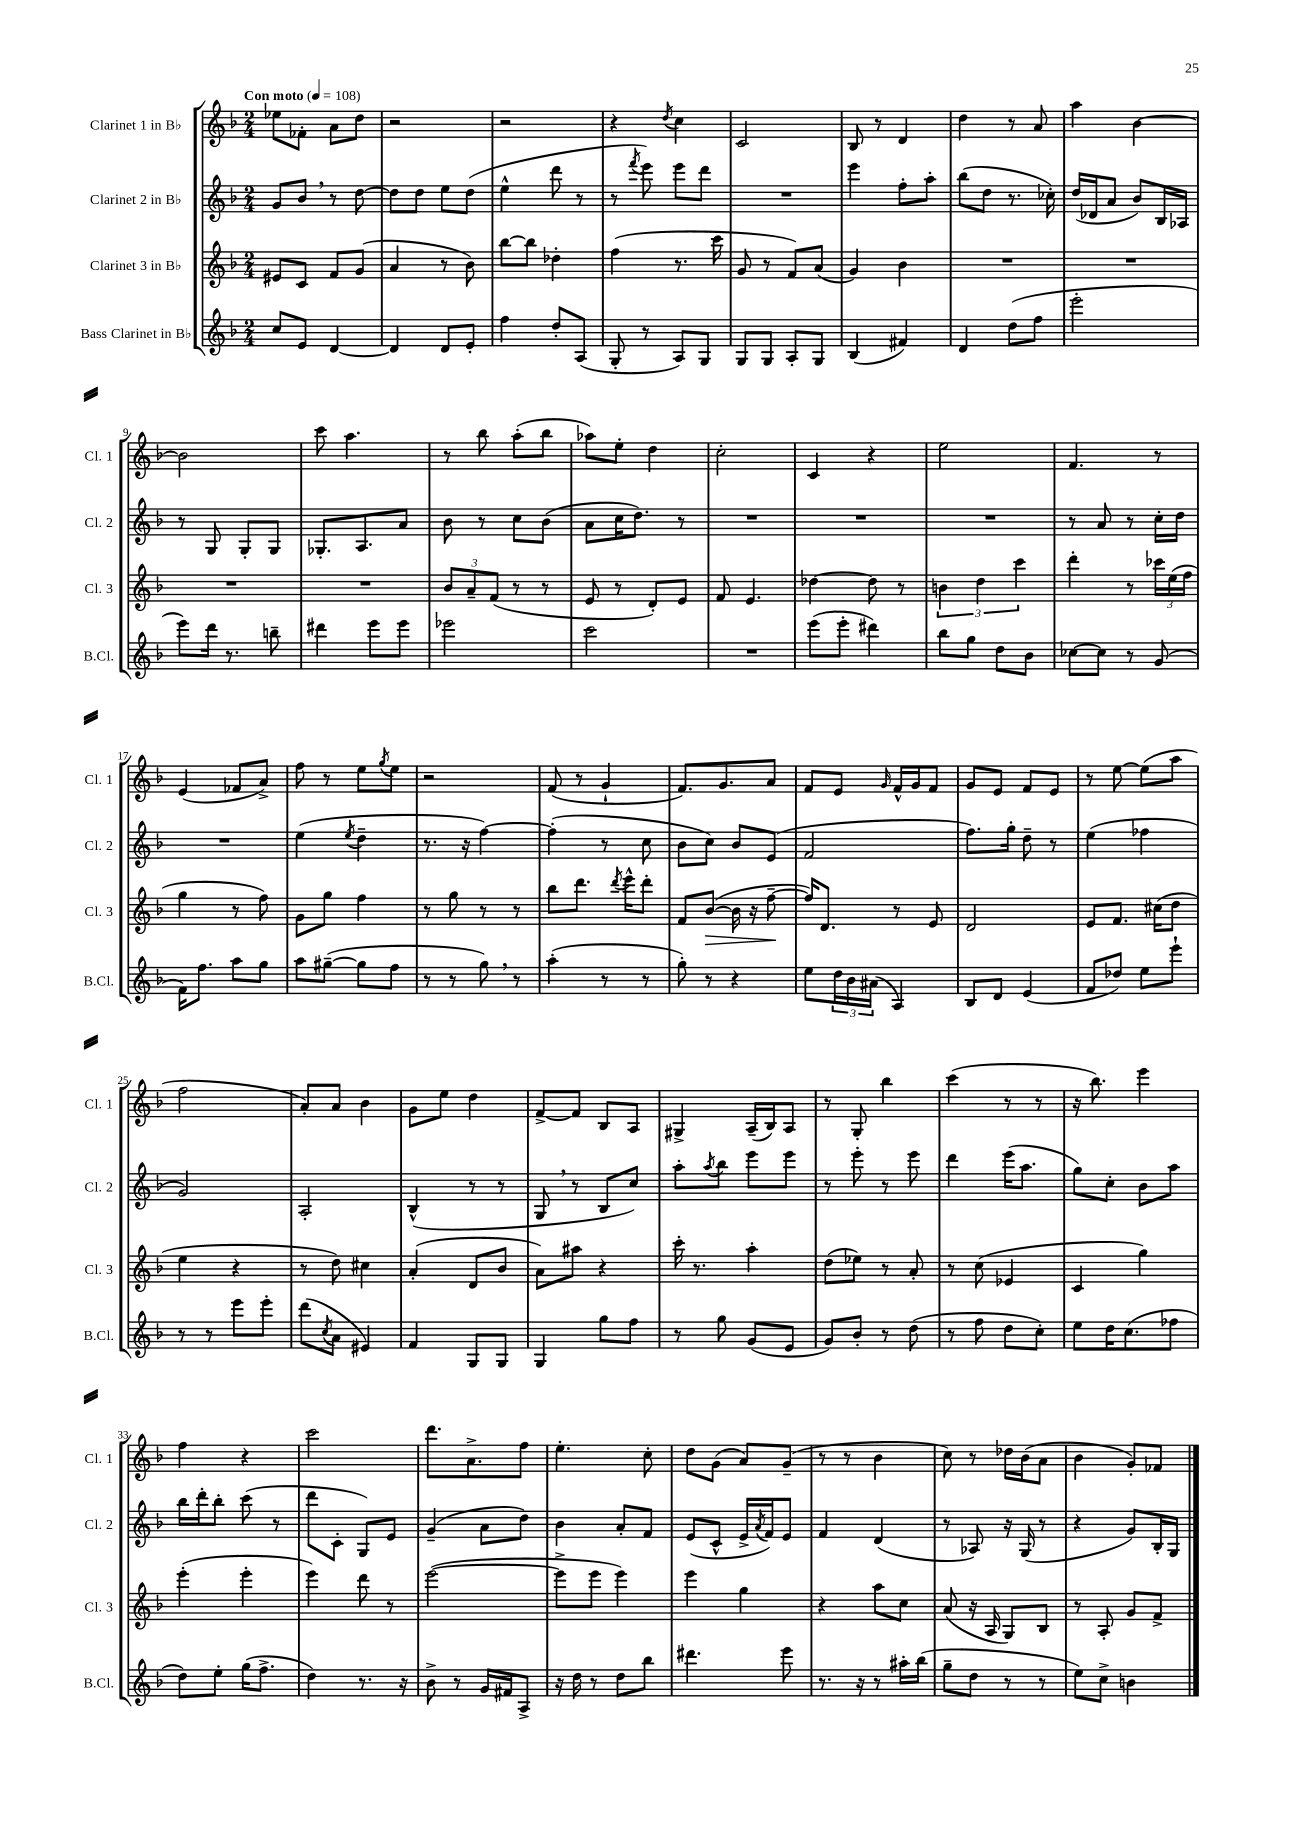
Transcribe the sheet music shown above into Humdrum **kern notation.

**kern	**kern	**kern	**kern
*staff4	*staff3	*staff2	*staff1
*clefG2	*clefG2	*clefG2	*clefG2
*k[b-]	*k[b-]	*k[b-]	*k[b-]
*M2/4	*M2/4	*M2/4	*M2/4
*MM108	*MM108	*MM108	*MM108
8cc	8e#	8g	8ee-
8e	8c	8b-	8f-'
[4d	8f	8r	8a
.	(8g	[8dd	8dd
=	=	=	=
4d]	4a	8dd]	2r
.	.	8dd	.
8d	8r	8ee	.
8e'	8b-)	(8dd	.
=	=	=	=
4ff	[8bb-	4ee^^	2r
.	8bb-]	.	.
8dd'	4dd-'	8ddd	.
(8A	.	8r	.
=	=	=	=
8G'	(4ff	8r	4r
.	.	8qfff	.
8r	.	8eee)	.
.	.	.	8qdd
8A)	8.r	8eee	4cc
8G	.	8ddd	.
.	16ccc	.	.
=	=	=	=
8G	8g	2r	2c
8G	8r	.	.
8A'	8f)	.	.
8G	(8a	.	.
=	=	=	=
(4B-	4g)	4eee	8B-
.	.	.	8r
4f#)	4b-	8ff'	4d
.	.	8aa'	.
=	=	=	=
4d	2r	(8bb-	4dd
.	.	8dd	.
(8dd	.	8.r	8r
8ff	.	.	8a
.	.	16cc-')	.
=	=	=	=
2eee'	2r	(16dd	4aa
.	.	16d-	.
.	.	8a	.
.	.	8b-)	[4b-
.	.	16B-	.
.	.	16A-	.
=	=	=	=
8eee)	2r	8r	2b-]
16ddd	.	8G	.
8.r	.	.	.
.	.	8G'	.
8bb~	.	8G	.
=	=	=	=
4ddd#	2r	8.G-'	8ccc
.	.	.	4.aa
.	.	8.A	.
8eee	.	.	.
8eee	.	8a	.
=	=	=	=
2eee-	12b-	8b-	8r
.	12a~	.	.
.	.	8r	8bb-
.	(12f	.	.
.	8r	8cc	(8aa'
.	8r	(8b-	8bb-
=	=	=	=
2ccc	8e	8a	8aa-)
.	8r	16cc	8ee'
.	.	8.dd)	.
.	8d')	.	4dd
.	8e	8r	.
=	=	=	=
2r	8f	2r	2cc'
.	4.e	.	.
=	=	=	=
(8eee	[4dd-	2r	4c
8eee'	.	.	.
4ddd#)	8dd-]	.	4r
.	8r	.	.
=	=	=	=
8bb-	6b	2r	2ee
8gg	.	.	.
.	6dd	.	.
8dd	.	.	.
.	6ccc	.	.
8b-	.	.	.
=	=	=	=
[8cc-	4ddd'	8r	4.f
8cc-]	.	8a	.
8r	8r	8r	.
(8g	24ccc-	16cc'	8r
.	(24ee	.	.
.	.	16dd	.
.	24ff	.	.
=	=	=	=
16f)	4gg	2r	(4e
8.ff	.	.	.
8aa	8r	.	8f-
8gg	8ff)	.	8a^)
=	=	=	=
8aa	8g	(4ee	8ff
([8gg#~	8gg	.	8r
.	.	8qee	.
8gg#]	4ff	4dd~	8ee
.	.	.	8qgg
8ff	.	.	8ee
=	=	=	=
8r	8r	8.r	2r
8r	8gg	.	.
.	.	16r	.
8gg)	8r	[4ff)	.
8r	8r	.	.
=	=	=	=
(4aa'	8bb-	(4ff']	(8f
.	8.ddd	.	8r
8r	.	8r	4g`
.	8qddd	.	.
.	16eee^^	.	.
8r	8ddd'	8cc	.
=	=	=	=
8gg')	8f	8b-	8.f)
8r	([8b-	8cc)	.
.	.	.	8.g
4r	16b-]	8b-	.
.	16r	.	.
.	[8ff~	(8e	8a
=	=	=	=
8ee	16ff])	2f	8f
.	8.d	.	.
24dd	.	.	8e
24b-	.	.	.
(24a#	.	.	.
.	.	.	16qqg
4A)	8r	.	16f^^
.	.	.	16g
.	8e	.	8f
=	=	=	=
8B-	2d	8.ff)	8g
8d	.	.	8e
.	.	16gg'	.
(4e	.	8dd~	8f
.	.	8r	8e
=	=	=	=
8f	8e	(4ee	8r
8dd-)	8.f	.	[8ee
8ee	.	4ff-	(8ee]
.	(16cc#	.	.
8eee`	8dd	.	8aa
=	=	=	=
8r	4ee	2g)	2ff
8r	.	.	.
8eee	4r	.	.
8eee'	.	.	.
=	=	=	=
(8ddd	8r	2A'	8a')
8qcc	.	.	.
8a	8dd)	.	8a
4e#)	4cc#	.	4b-
=	=	=	=
4f	(4a'	(4B-^^	8g
.	.	.	8ee
8G	8d	8r	4dd
8G	8b-	8r	.
=	=	=	=
4G	8a)	8G	[8f^
.	8aa#	8r	8f]
8gg	4r	8B-	8B-
8ff	.	8cc)	8A
=	=	=	=
8r	16ccc'	8aa'	4G#^
.	8.r	.	.
.	.	8qaa	.
8gg	.	8bb-	.
(8g	4aa'	8eee	(16A~
.	.	.	16B-)
8e	.	8eee	8A
=	=	=	=
8g)	(8dd	8r	8r
8b-'	8ee-)	8eee'	8G'
8r	8r	8r	4bb-
(8dd	8a'	8eee	.
=	=	=	=
8r	8r	4ddd	(4ccc
8ff	(8cc	.	.
8dd	4e-	(16eee	8r
.	.	8.aa	.
8cc')	.	.	8r
=	=	=	=
8ee	4c	8gg)	16r
.	.	.	8.bb-)
16dd	.	8cc'	.
(8.cc	.	.	.
.	4gg)	8b-	4eee
8ff-	.	8aa	.
=	=	=	=
8dd)	(4eee'	16bb-	4ff
.	.	16ddd'	.
8ee'	.	8bb-'	.
(16gg	4eee'	(8ccc	4r
8.ff^	.	.	.
.	.	8r	.
=	=	=	=
4dd)	4eee)	8ddd	2ccc
.	.	8c'	.
8.r	8ddd	8G)	.
.	8r	8e	.
16r	.	.	.
=	=	=	=
8b-^	([2eee	(4g~	8.ddd
8r	.	.	.
.	.	.	8.a^
16g	.	8a	.
16f#	.	.	.
8A^	.	8dd)	8ff
=	=	=	=
16r	8eee^]	4b-	4.ee'
16dd	.	.	.
8r	8eee	.	.
8dd	4eee)	8a'	.
8bb-	.	8f	8cc'
=	=	=	=
4.ddd#	4eee	(8e	8dd
.	.	8c^^	(8g
.	4gg	16e^	8a)
.	.	8qa	.
.	.	16f)	.
8eee	.	8e	(8g~
=	=	=	=
8.r	4r	4f	8r
.	.	.	8r
16r	.	.	.
8r	8aa	(4d	4b-
16aa#'	8cc	.	.
(16bb-	.	.	.
=	=	=	=
8gg~	(8a	8r	8cc)
8dd	16r	8A-)	8r
.	16A	.	.
8r	8G)	16r	16dd-
.	.	(16G	(16b-
8r	8B-	8r	8a
=	=	=	=
8ee)	8r	4r	4b-
8cc^	8A'	.	.
4b	8g	8g)	8g')
.	8f^	16B-'	8f-
.	.	16G	.
==	==	==	==
*-	*-	*-	*-
